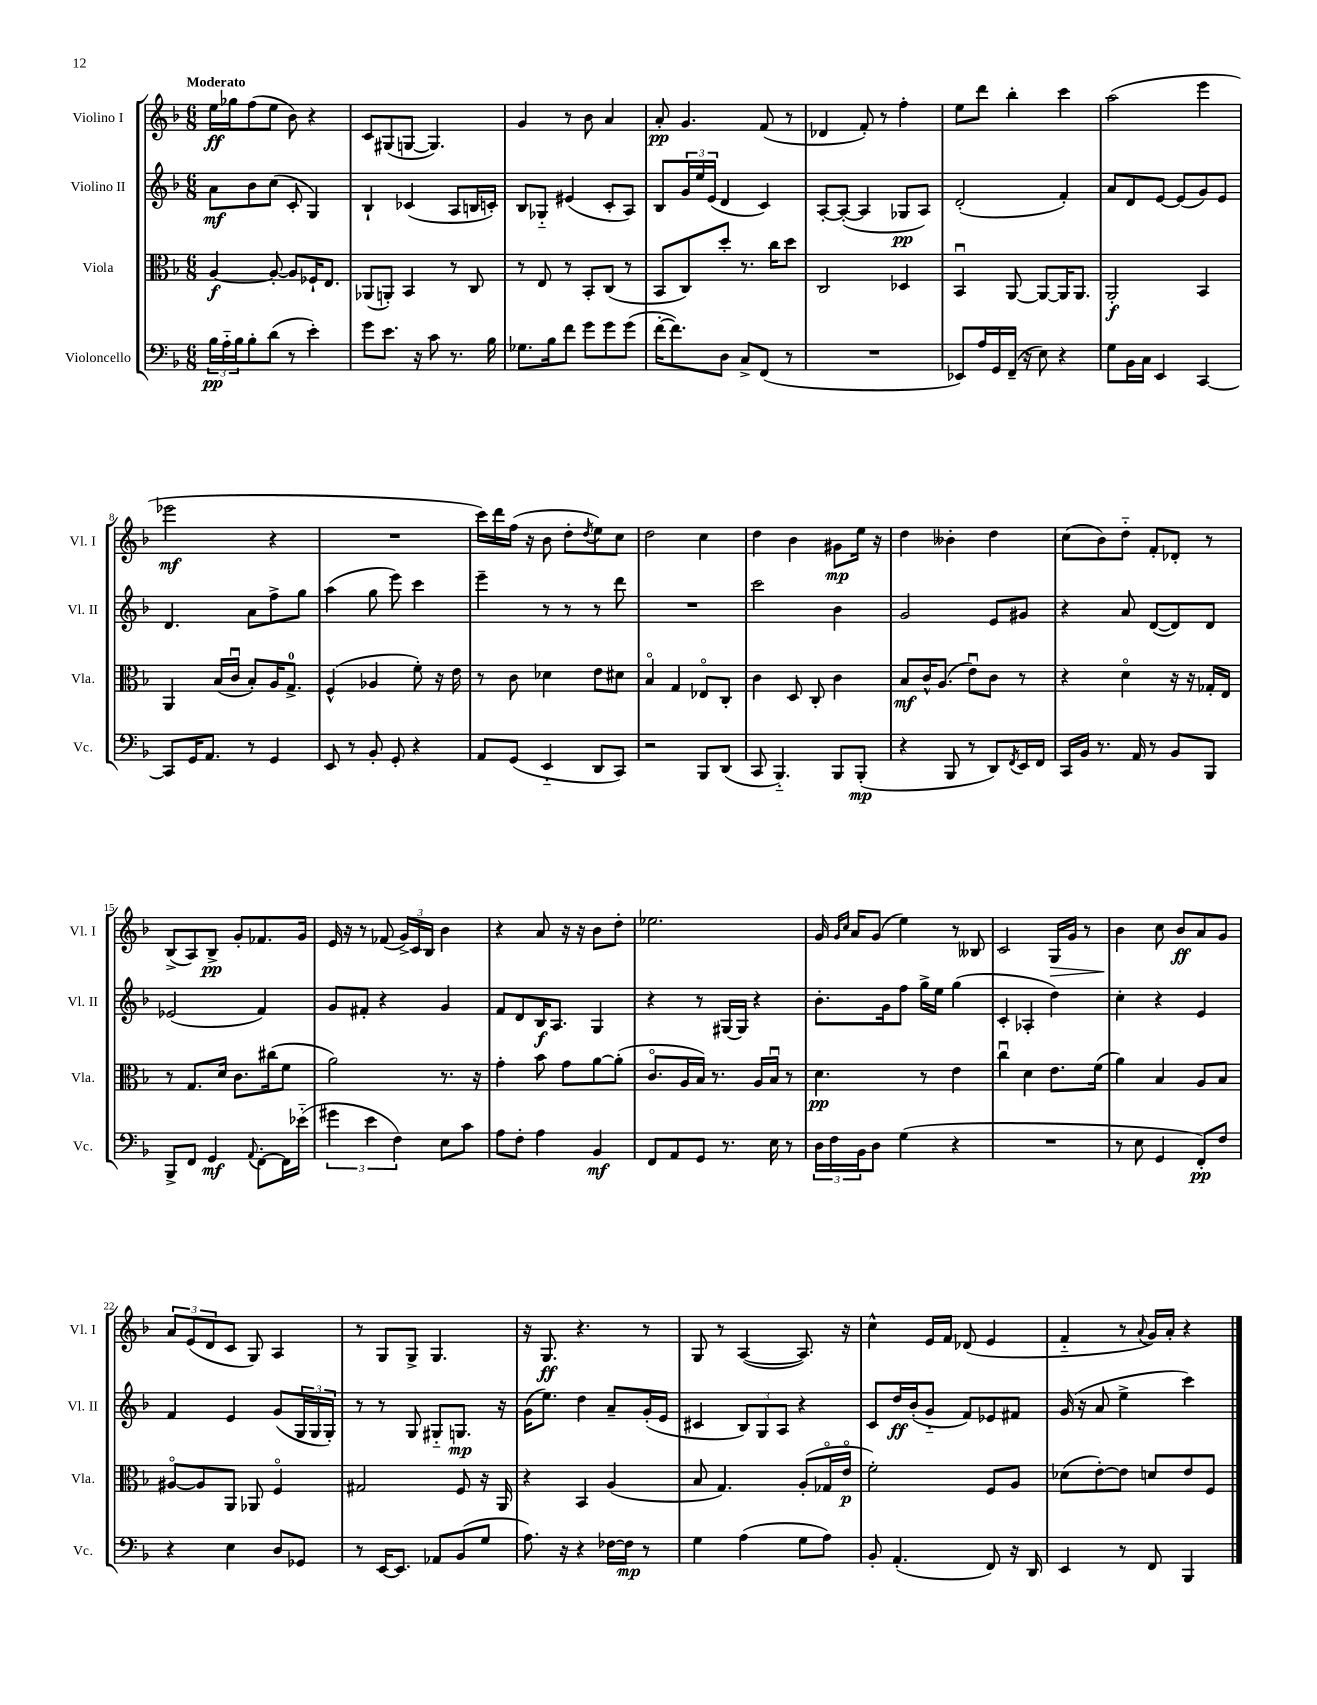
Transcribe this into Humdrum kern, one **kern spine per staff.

**kern	**kern	**kern	**kern
*staff4	*staff3	*staff2	*staff1
*clefF4	*clefC3	*clefG2	*clefG2
*k[b-]	*k[b-]	*k[b-]	*k[b-]
*M6/8	*M6/8	*M6/8	*M6/8
24B-	[4A	8a	16ee
24A'~	.	.	.
.	.	.	16gg-
24B-	.	.	.
8B-'	.	8b-	(8ff
(8d	8A'_	(8cc	8ee
8r	8A]	8c'	8b-)
4e')	16F-`	4G)	4r
.	8.E	.	.
=	=	=	=
8g	(8AA-	4B-`	8c
8.e	8AA')	.	(8G#
.	4BB-	(4c-	[8G
16r	.	.	.
8c	.	.	4.G])
8.r	8r	8A	.
.	8C	16B	.
16B-	.	16c')	.
=	=	=	=
8.G-	8r	8B-	4g
.	8E	8G-'~	.
16B-	.	.	.
8f	8r	(4e#	8r
8g	8BB-'	.	8b-
8g	(8C	8c'	4a
(8g	8r	8A)	.
=	=	=	=
[16f'	8BB-	8B-	8a'
8.f])	.	.	.
.	8C)	24g	4.g
.	.	24ee	.
.	.	(24e	.
8D	8dd'	4d	.
8C^	8.r	.	.
(8FF	.	4c)	(8f
.	16cc	.	.
8r	8dd	.	8r
=	=	=	=
2.r	2C	[8A'	4d-
.	.	(8A'_	.
.	.	4A]	8f')
.	.	.	8r
.	4D-	8G-	4ff'
.	.	8A)	.
=	=	=	=
8EE-)	4BB-u	(2d'	8ee
16A	.	.	8ddd
16GG	.	.	.
(16FF~	[8AA	.	4bb-'
16r	.	.	.
8E)	8AA_	.	.
4r	16AA]	4f')	4ccc
.	8.AA	.	.
=	=	=	=
8G	2AA'	8a	(2aa
16BB-	.	8d	.
16C	.	.	.
4EE	.	[8e	.
.	.	(8e]	.
[4CC	4BB-	8g)	4eee
.	.	8e	.
=	=	=	=
8CC]	4AA	4.d	2eee-
16GG	.	.	.
8.AA	.	.	.
.	(16B-	.	.
.	16cu	.	.
8r	8B-')	8a	.
4GG	16A	8ff^	4r
.	8.G^	.	.
.	.	8gg	.
=	=	=	=
8EE	(4F^^	(4aa	2.r
8r	.	.	.
8BB-'	4A-	8gg	.
8GG'	.	8eee)	.
4r	8f')	4ccc	.
.	16r	.	.
.	16e	.	.
=	=	=	=
8AA	8r	4eee~	16ccc)
.	.	.	16ddd
(8GG	8c	.	(16ff
.	.	.	16r
4EE'~	4d-	8r	8b-
.	.	8r	8dd'
.	.	.	8qdd
8DD	8e	8r	8ee)
8CC)	8d#	8ddd	8cc
=	=	=	=
2r	4B-o	2.r	2dd
.	4G	.	.
8BBB-	8E-o	.	4cc
(8DD	8C'	.	.
=	=	=	=
8CC	4c	2ccc	4dd
4.BBB-'~)	.	.	.
.	8D	.	4b-
.	8C'	.	.
8BBB-	4c	4b-	8g#
(8BBB-'	.	.	16ee
.	.	.	16r
=	=	=	=
4r	8B-	2g	4dd
.	16c^^	.	.
.	(8.A	.	.
8BBB-	.	.	4b--'
8r	8eu)	.	.
8DD)	8c	8e	4dd
8qFF	.	.	.
16EE	8r	8g#	.
16FF	.	.	.
=	=	=	=
16CC	4r	4r	(8cc
16BB-	.	.	.
8.r	.	.	8b-)
.	4do	8a	8dd'~
16AA	.	.	.
8r	.	([8d	8f'
8BB-	16r	8d])	8d-'
.	16r	.	.
8BBB-	16G-'	8d	8r
.	16E	.	.
=	=	=	=
8BBB-^	8r	(2e-	(8B-^
8FF	8.G	.	8A)
4GG	.	.	8B-^
.	16d	.	.
.	8.c	.	8g'
8qqAA	.	.	.
[8FF'	.	4f)	8.f-
.	(16cc#	.	.
16FF]	8f	.	.
(16e-'~	.	.	16g
=	=	=	=
6g#	2a)	8g	16e
.	.	.	16r
.	.	8f#'	8r
6e	.	.	.
.	.	4r	(8f-
6F)	.	.	.
.	.	.	24g^)
.	.	.	24c
.	.	.	24B-
8E	8.r	4g	4b-
8c	.	.	.
.	16r	.	.
=	=	=	=
8A	4g'	8f	4r
8F'	.	8d	.
4A	8b-	16B-	8a
.	.	8.A	.
.	8g	.	16r
.	.	.	16r
4BB-	[8a	4G	8b-
.	(8a']	.	8dd'
=	=	=	=
8FF	8.co	4r	2.ee-
8AA	.	.	.
.	16A	.	.
8GG	16B-)	8r	.
.	8.r	.	.
8.r	.	[16G#	.
.	.	16G#]	.
.	16A	4r	.
16E	16B-u	.	.
8r	8r	.	.
=	=	=	=
24D	4.d	8.b-'	16g
24F	.	.	.
.	.	.	16qqg
.	.	.	16qqcc
.	.	.	16a
24BB-	.	.	.
8D	.	.	(8g
.	.	16g	.
(4G	.	8ff	4ee)
.	8r	16gg^	.
.	.	16ee	.
4r	4e	(4gg	8r
.	.	.	8B--
=	=	=	=
2.r	4ccu	4c'	2c
.	4d	4A-'	.
.	8.e	4dd)	16G
.	.	.	16g
.	.	.	8r
.	(16f	.	.
=	=	=	=
8r	4a)	4cc'	4b-
8E	.	.	.
4GG	4B-	4r	8cc
.	.	.	8b-
8FF')	8A	4e	8a
8F	8B-	.	8g
=	=	=	=
4r	[8A#o	4f	12a
.	.	.	(12e
.	8A#]	.	.
.	.	.	12d
4E	8AA	4e	8c
.	8AA-	.	8G)
8D	4Fo	(8g	4A
8GG-	.	24G	.
.	.	24G	.
.	.	24G')	.
=	=	=	=
8r	2G#	8r	8r
[16EE	.	8r	8G
8.EE]	.	.	.
.	.	8G	8G^
8AA-	.	8G#'~	4.G
(8BB-	8F	8.G	.
8G	16r	.	.
.	16AA	16r	.
=	=	=	=
8.A)	4r	(16g	16r
.	.	8.ee)	8.G
16r	.	.	.
4r	4BB-	4dd	4.r
[16F-	(4A	8a~	.
16F-]	.	.	.
8r	.	(16g'	8r
.	.	16e	.
=	=	=	=
4G	8B-	4c#	8G
.	4.G)	.	8r
(4A	.	12B-)	([4A
.	.	12G	.
.	.	12A	.
8G	(8A'	4r	8.A])
8A)	16G-o	.	.
.	16eo	.	16r
=	=	=	=
8BB-'	2f')	8c	4cc^^
(4.AA'	.	16dd	.
.	.	(16b-'	.
.	.	8g'~	16e
.	.	.	16f
.	.	8f)	(8d-
8FF)	8F	8e-	4e
16r	8A	8f#	.
16DD	.	.	.
=	=	=	=
4EE	(8d-	(16g	4f'~
.	.	16r	.
.	[8e')	8a	.
8r	8e]	4ee^	8r
.	.	.	8qqa
8FF	8d	.	16g)
.	.	.	16a'
4BBB-	8e	4ccc)	4r
.	8F	.	.
==	==	==	==
*-	*-	*-	*-
